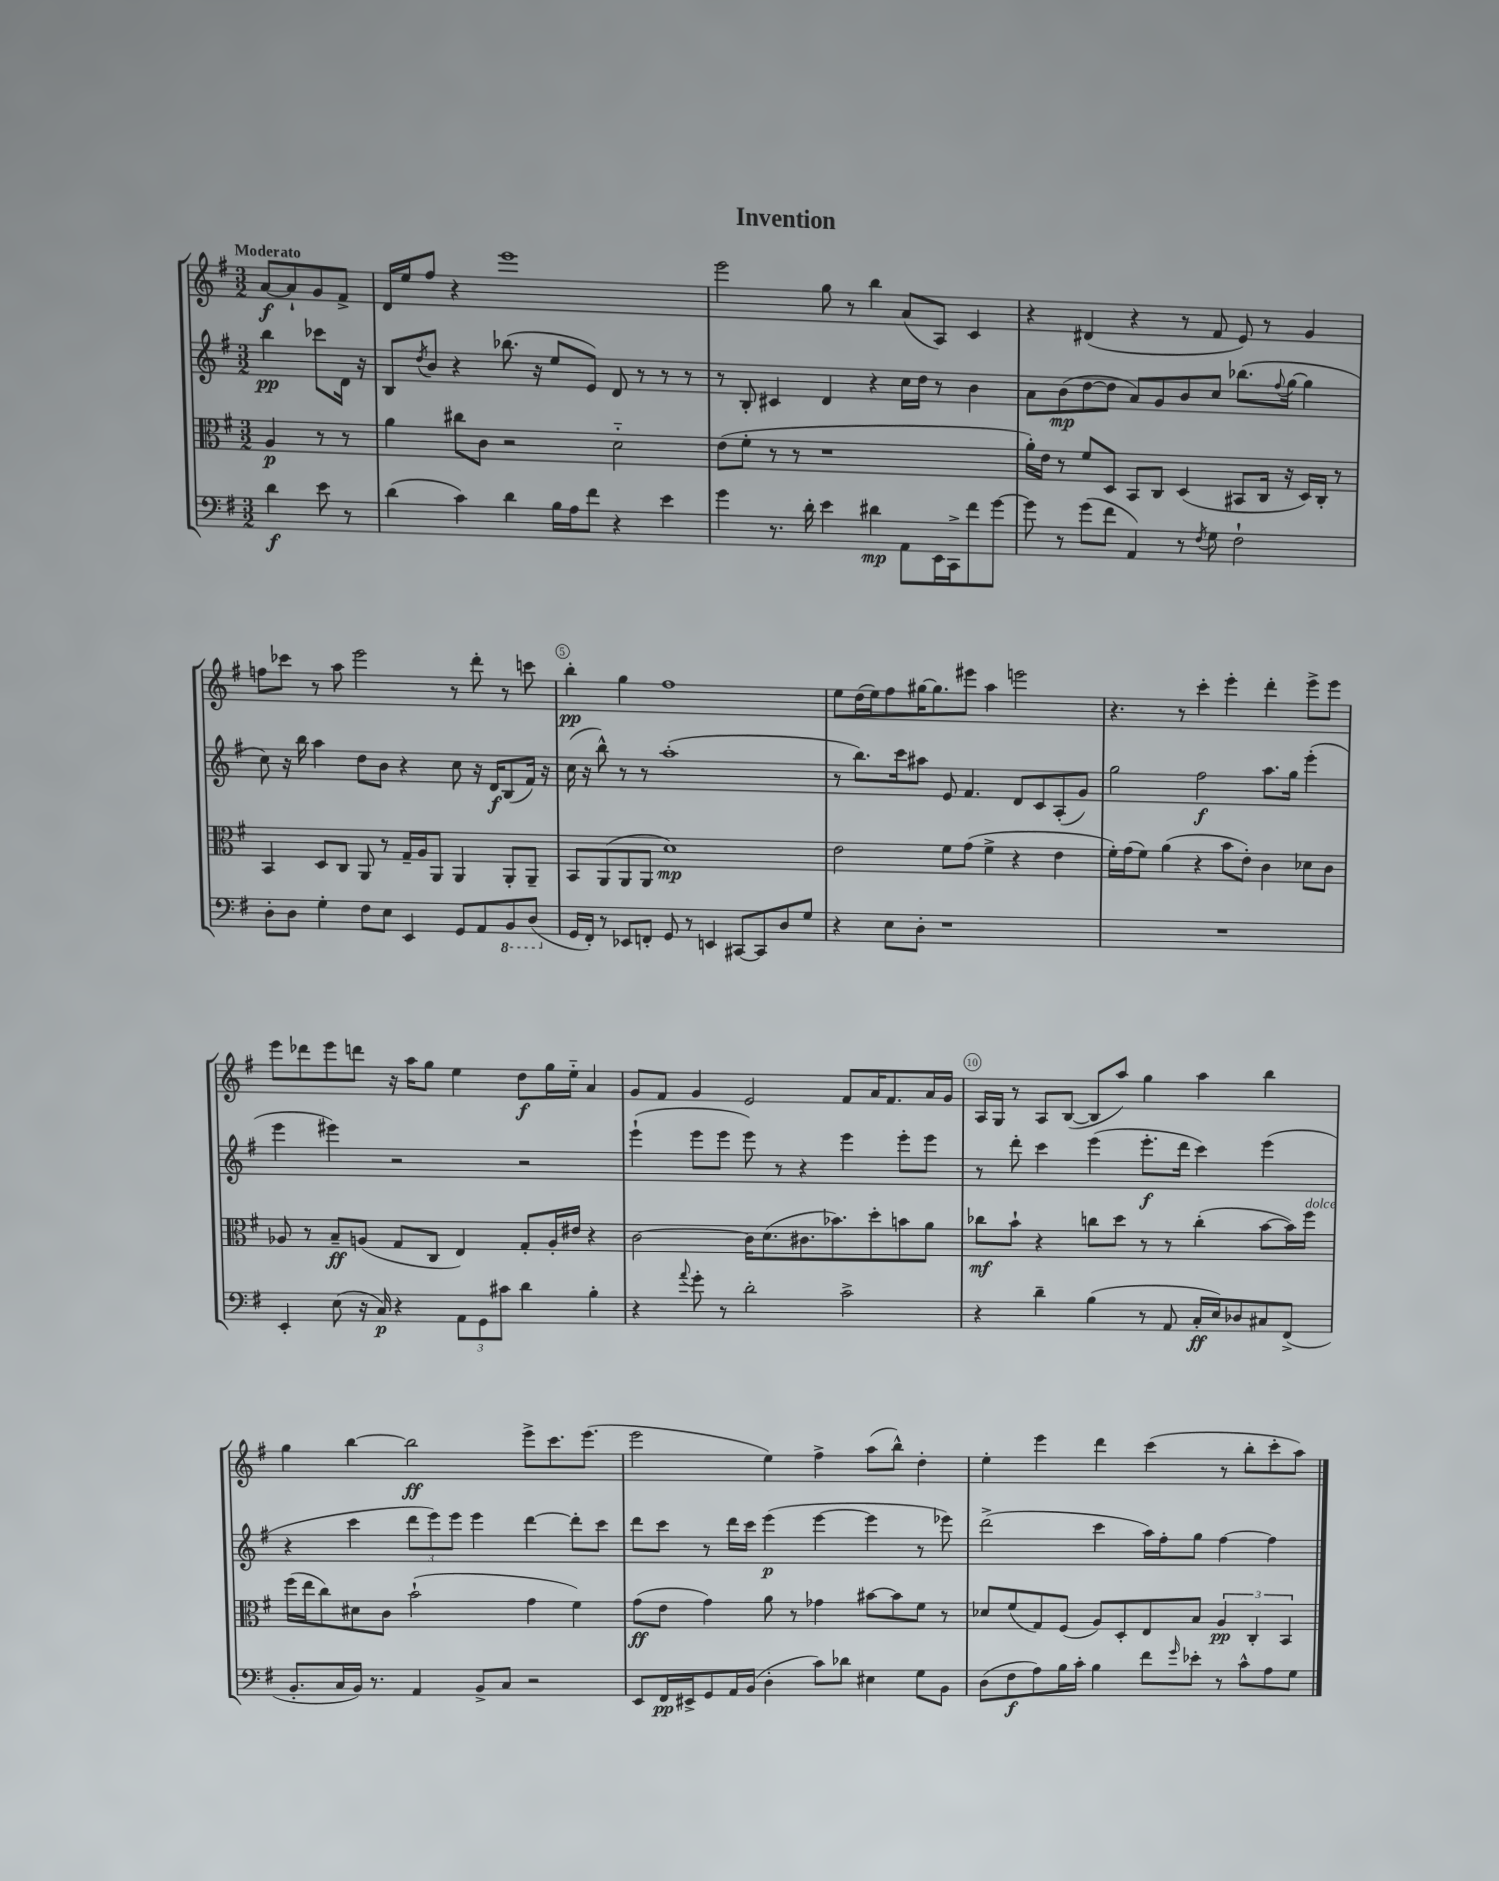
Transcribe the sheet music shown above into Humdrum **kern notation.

**kern	**kern	**kern	**kern
*staff4	*staff3	*staff2	*staff1
*clefF4	*clefC3	*clefG2	*clefG2
*k[f#]	*k[f#]	*k[f#]	*k[f#]
*M3/2	*M3/2	*M3/2	*M3/2
4d	4A	4bb	[8a
.	.	.	8a`]
8e	8r	8ccc-	8g
8r	8r	16d	8f#^
.	.	16r	.
=	=	=	=
(4d	4a	8B	16d
.	.	.	16ee
.	.	8qdd	.
.	.	8b	8ff#
4c)	8cc#	4r	4r
.	8c	.	.
4d	2r	(8.bb-	1eee
.	.	16r	.
16B	.	8ee	.
16A	.	.	.
8f#	.	8e)	.
4r	2d'~	8d	.
.	.	8r	.
4e	.	8r	.
.	.	8r	.
=	=	=	=
4g	(8e	8r	2eee
.	8f#'	8B'	.
8.r	8r	4c#	.
.	8r	.	.
16d'	.	.	.
4e	1r	4d	8gg
.	.	.	8r
4d#	.	4r	4bb
8AA	.	16cc	(8a
.	.	16dd	.
16EE	.	8r	8A)
16CC^	.	.	.
8f#	.	4b	4c
[8g	.	.	.
=	=	=	=
8g]	16a')	8a	4r
.	16e	.	.
8r	8r	(8b	.
(8g	8f#	[8dd	(4d#
8f#	8D	8dd]	.
4AA)	8BB	8a)	4r
.	8C	8g	.
8r	(4D	8b	8r
8qF#	.	.	.
8G	.	8cc	8f#
2F#`	8BB#	(8.bb-	8e)
.	16C	.	8r
.	.	8qqff#	.
.	16r	[16gg	.
.	16D)	4gg]	4g
.	16C'	.	.
.	8r	.	.
=	=	=	=
8D'	4BB	8cc)	8ff
8D	.	16r	8ccc-
.	.	16bb	.
4G'	8D	4aa	8r
.	8C	.	8aa
8F#	8AA	8dd	2eee
8E	8r	8b	.
4EE	16G~	4r	.
.	16A	.	.
.	8AA	.	.
8GG	4AA	8cc	8r
8AA	.	16r	8ddd'
.	.	16d	.
8BBB	8AA'	(8B	8r
(8DD	8AA~	16f#)	8ccc
.	.	16r	.
=	=	=	=
16GG	8BB	(16cc	4bb'
16FF#')	.	16r	.
8r	(8AA	8bb^^)	.
8EE-	8AA	8r	4gg
8FF'	8AA	8r	.
8GG	1d)	(1aa'	1ff#
8r	.	.	.
4EE	.	.	.
[8CC#	.	.	.
8CC#]	.	.	.
8D	.	.	.
8G	.	.	.
=	=	=	=
4r	2e	8r	8ee
.	.	8.bb)	(16dd
.	.	.	16ee)
8E	.	.	8ff#
.	.	16ccc	.
8D'	.	8aa#	[16gg#
.	.	.	8.gg#]
1r	8f#	8e	.
.	(8g	4.f#	8eee#
.	4f#^	.	4aa
.	4r	8d	2eee
.	.	8c	.
.	4e	(8A'	.
.	.	8g)	.
=	=	=	=
1.r	16f#')	2gg	4.r
.	(16g	.	.
.	8f#)	.	.
.	(4a	.	.
.	.	.	8r
.	4r	2ff#	4ccc'
.	8b	.	4eee'
.	8e')	.	.
.	4c	8.aa	4ddd'
.	.	16gg	.
.	8d-	(4eee'	8eee^
.	8c	.	8eee
=	=	=	=
4EE'	8A-	4eee	8eee
.	8r	.	8ddd-
(8E	8B~	4eee#)	8eee
16r	(8A	.	8ddd
16C)	.	.	.
4r	8G	2r	16r
.	.	.	16aa
.	8C	.	8gg
12AA	4E)	.	4ee
12GG	.	.	.
12c#	.	.	.
4d	8G'	2r	8dd
.	16A'	.	16gg
.	16e#	.	16ee'~
4B'	4r	.	4a
=	=	=	=
4r	[2c	(4eee`	8g
.	.	.	8f#
8qqa	.	.	.
8g'	.	8eee	4g
8r	.	8eee	.
2d'	16c]	8eee)	2e
.	(8.d	.	.
.	.	8r	.
.	8.c#	4r	.
.	8.b-)	.	.
2c^	.	4eee	8f#
.	8dd'	.	16a
.	.	.	8.f#
.	8b	8eee'	.
.	8a	8eee	16a
.	.	.	16g
=	=	=	=
4r	8cc-	8r	16A
.	.	.	16G
.	8b`	8ddd'	8r
4d~	4r	4ccc	8A
.	.	.	([8B
(4B	8cc	(4eee	8B]
.	8dd	.	8aa)
8r	8r	8.eee'	4gg
8AA	8r	.	.
.	.	16ddd	.
16C'	(4cc'	4ccc)	4aa
16E)	.	.	.
8D-	.	.	.
8C#	[8b	(4eee	4bb
(8FF#^	16b])	.	.
.	16ff#	.	.
=	=	=	=
8.BB'	(16ff#	4r	4gg
.	16ee	.	.
.	8cc)	.	.
16C	.	.	.
16BB)	8d#	4ccc	[4bb
8.r	.	.	.
.	8c	.	.
4AA	(2b`	12ddd	2bb]
.	.	12eee)	.
.	.	12eee	.
8BB^	.	4eee	.
8C	.	.	.
2r	4g	[4ddd	8eee^
.	.	.	8.ccc
.	4f#)	8ddd']	.
.	.	.	(8.eee
.	.	8ccc	.
=	=	=	=
8EE	(8g	8ddd	2eee
16FF#	8e	8ccc	.
16EE#^	.	.	.
8GG	4g)	8r	.
16AA	.	16ddd	.
(16BB	.	16ccc	.
4D'	8a	(4eee	4ee)
.	8r	.	.
8c)	4g-	[4eee	4ff#^
8d-	.	.	.
4E#	[8b#	4eee]	(8aa
.	8b#]	.	8bb^^)
8G	8f#	8r	4dd'
8BB	8r	8eee-)	.
=	=	=	=
(8D	8d-	(2ddd^	4ee'
8F#	(8f#	.	.
8A)	8G)	.	4eee
16B	(8F#	.	.
16c'	.	.	.
4B	8A)	4ccc	4ddd
.	8D'	.	.
8f#	8E	16aa)	(4ccc
.	.	16ff#'	.
16qqg	.	.	.
8e-'	8B	8gg	.
8r	6A	[4ff#	8r
8c^^	.	.	8bb'
.	6C'	.	.
8A	.	4ff#]	8ccc'
.	6BB	.	.
8G	.	.	8aa)
==	==	==	==
*-	*-	*-	*-
